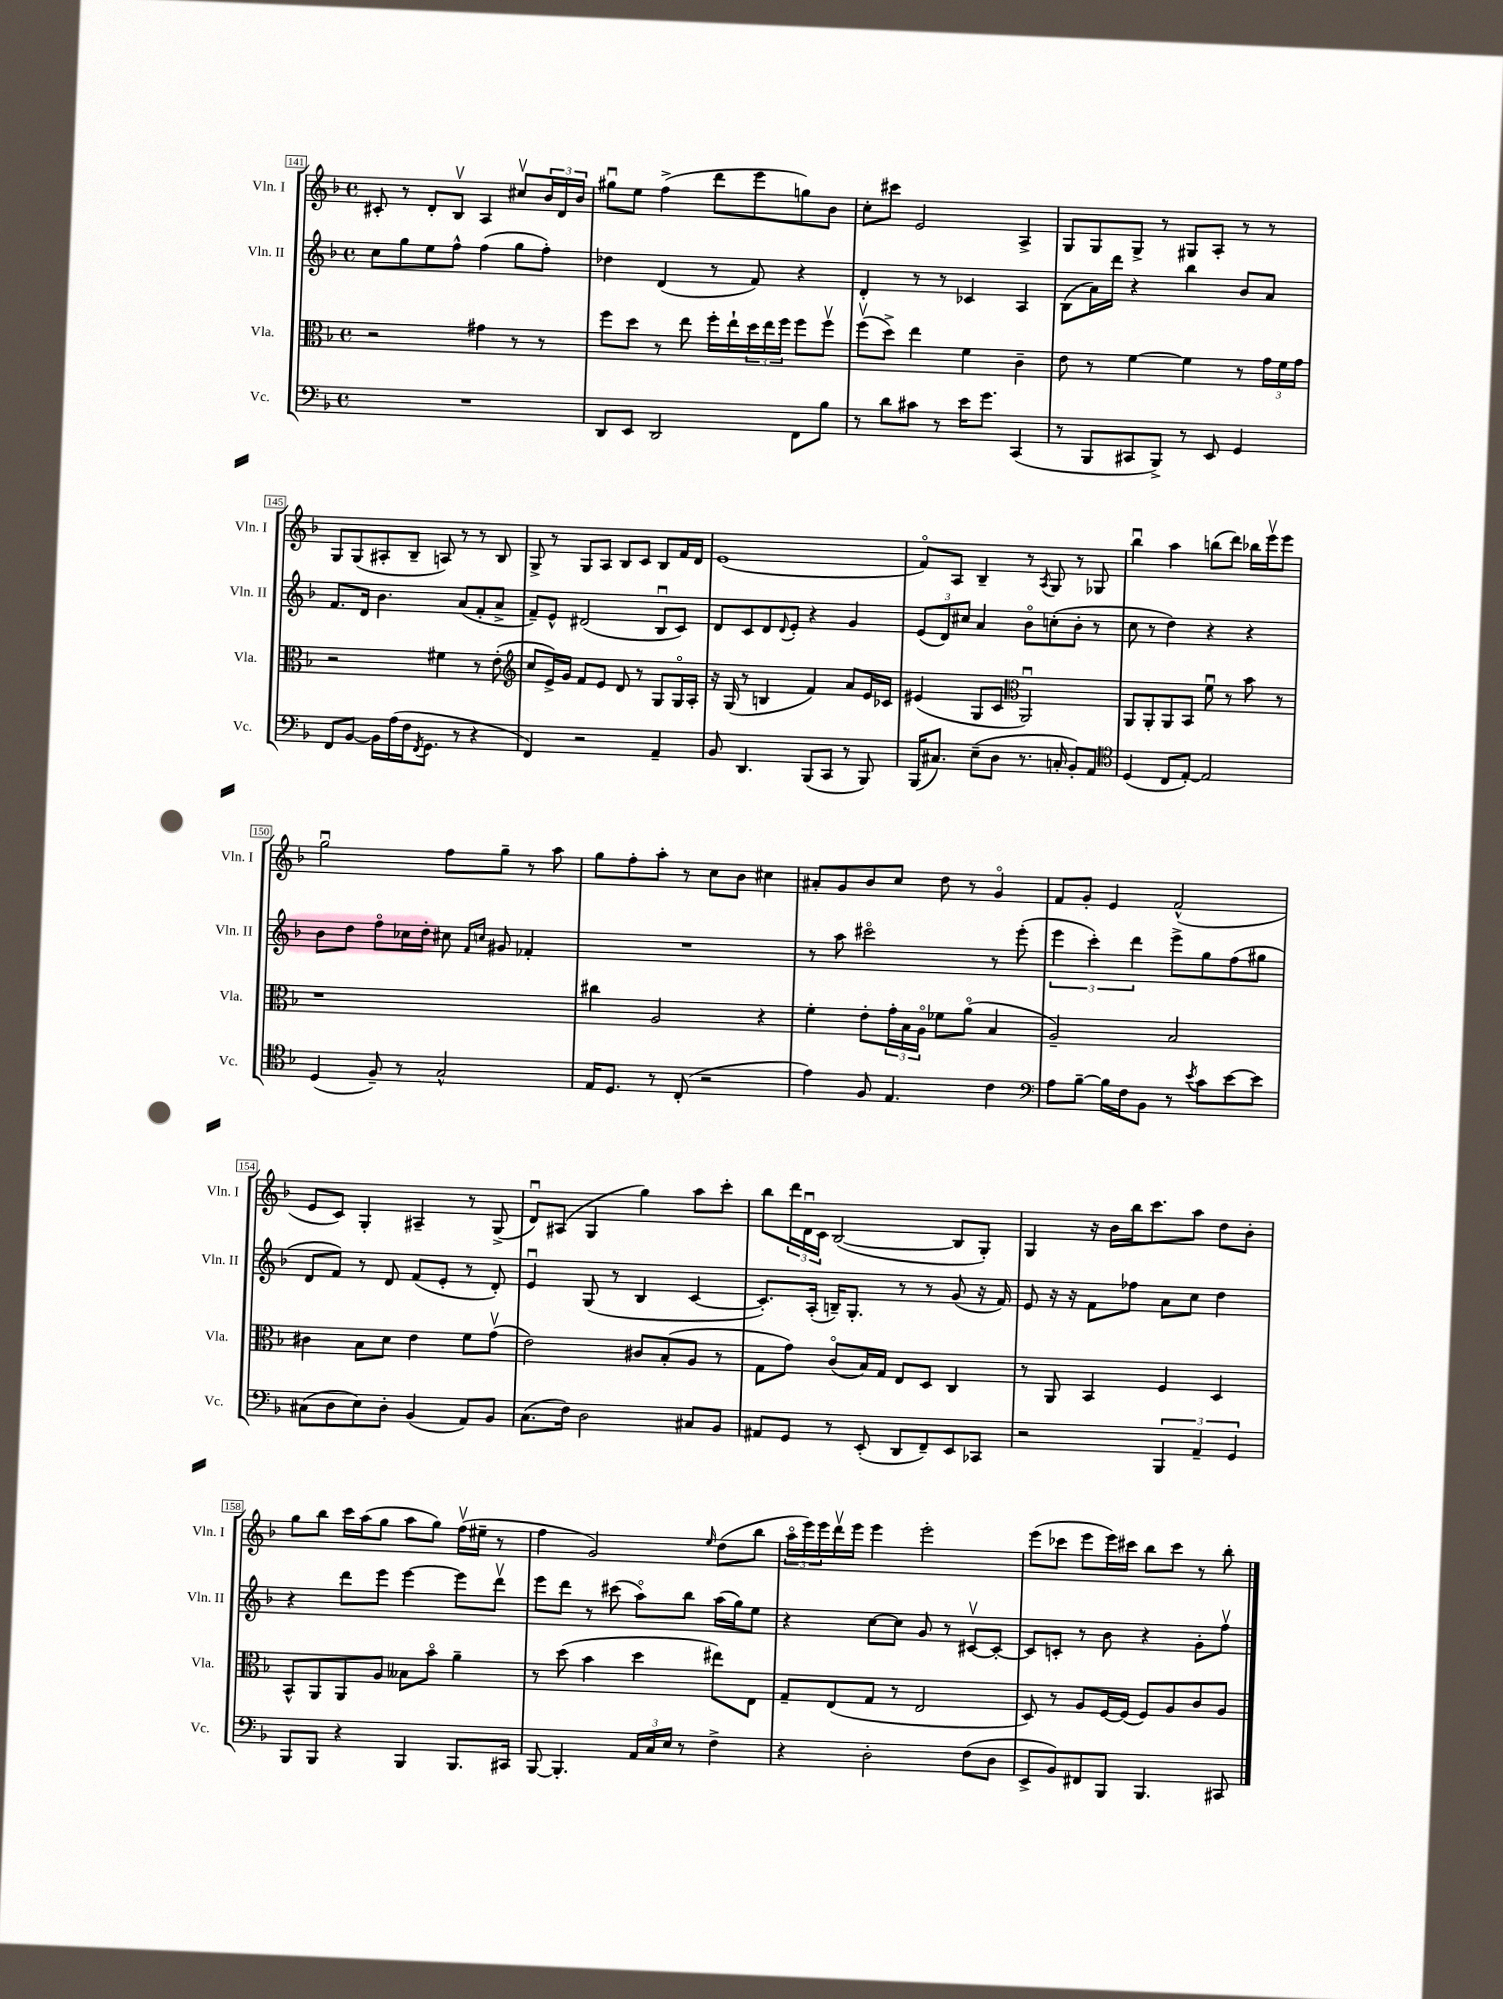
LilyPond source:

<<
\new StaffGroup <<
\new Staff = "s0" \with { instrumentName = "Vln. I" shortInstrumentName = "Vln. I" } {
    \clef treble \key f \major \defaultTimeSignature \time 4/4
    cis'8-. r8 d'8-. bes8\upbow a4 cis''8\upbow \tuplet 3/2 { bes'16 d'16 bes'16 } |
    gis''8\downbow e''8 f''4->( d'''8 e'''8 g''8) bes'8 |
    c''8-. cis'''8 e'2 a4-> |
    g8 g8 g8-> r8 gis8 a8-. r8 r8 |
    g8 g8( ais8-. bes8-- a8) r8 r8 bes8 |
    g8-> r8 g8 a8 bes8 c'8 bes8 f'16 d'16 |
    e'1( |
    f'8\flageolet) a8 bes4-- r8 \acciaccatura { a8 } g8 r8 ges8 |
    bes''4\downbow a''4 b''8( d'''8) bes''16 e'''16\upbow e'''8 |
    g''2\downbow f''8 g''8-- r8 a''8 |
    g''8 f''8-. a''8-. r8 c''8 bes'8 cis''4 |
    ais'8-. g'8 bes'8 c''8 d''8 r8 g'4\flageolet |
    f'8 g'8-. e'4 f'2-^( |
    e'8 c'8) g4-. ais4-- r8 g8->( |
    d'8\downbow) ais8( g4 g''4) a''8 c'''8-. |
    bes''8 \tuplet 3/2 { d'''16 d'16\downbow c'16 } bes2~( bes8 g8-.) |
    g4 r16 bes'16 bes''16 c'''8. a''8 d''8 bes'8-. |
    g''8 bes''8 c'''16 a''16( g''8 a''8 g''8) f''16\upbow( eis''16-- r8 |
    f''4 g'2) \grace { e''16 } d''8( bes''8 |
    \tuplet 3/2 { a''16\flageolet e'''16) e'''16 } d'''16\upbow e'''16 e'''4 e'''2-. |
    e'''8( ces'''8 e'''8 e'''16) cis'''16 bes''8 cis'''8 r8 bes''8-. \bar "|." |
}
\new Staff = "s1" \with { instrumentName = "Vln. II" shortInstrumentName = "Vln. II" } {
    \clef treble \key f \major \defaultTimeSignature \time 4/4
    c''8 g''8 e''8 f''8-^ f''4( g''8 f''8-.) |
    des''4 d'4( r8 f'8) r4 |
    d'4-. r8 r8 ces'4 a4 |
    bes8( a'16) d'''16 r4 bes''4 bes'8 a'8 |
    f'8. d'16 bes'4. a'8( f'8-. a'8-> |
    f'8--) e'8-^ dis'2( bes8\downbow c'8) |
    d'8 c'8 d'8 \appoggiatura { d'8 } e'8-. r4 g'4 |
    \tuplet 3/2 { e'8( d'8) cis''8 } a'4 bes'8\flageolet c''8-.( bes'8-. r8 |
    c''8 r8 d''4) r4 r4 |
    bes'8 d''8 f''8\flageolet ces''16 d''16-. cis''8 \grace { f'16 c''16 } gis'8 fes'4-. |
    R1 |
    r8 a''8 cis'''2\flageolet r8 e'''8-.( |
    \tuplet 3/2 { e'''4 c'''4-.) d'''4 } e'''8-> g''8 f''8( gis''8 |
    d'8 f'8) r8 d'8 f'8( e'8-. r8 d'8-.) |
    e'4\downbow g8( r8 bes4 c'4~ |
    c'8.-.) a16-.( b16--) g8.-. r8 r8 g'8( r16 f'16) |
    e'8 r16 r16 f'8 fes''8 a'8 c''8 d''4 |
    r4 d'''8 e'''8 e'''4~ e'''8 d'''8\upbow |
    e'''8 d'''8 r8 cis'''8( a''8\flageolet) bes''8 a''16( g''16) e''8 |
    r4 c''8~ c''8 g'8 r8 cis'8~\upbow cis'8~-. |
    cis'8 c'8-. r8 bes'8 r4 g'8-. f''8\upbow \bar "|." |
}
\new Staff = "s2" \with { instrumentName = "Vla." shortInstrumentName = "Vla." } {
    \clef alto \key f \major \defaultTimeSignature \time 4/4
    r2 gis'4 r8 r8 |
    f''8 d''8 r8 e''8 f''16-. e''16-! \tuplet 3/2 { d''16 e''16 f''16 } f''8 f''8\upbow |
    f''8\upbow( d''8->) e''4 f'4 c'4-- |
    e'8 r8 f'4~ f'4 r8 \tuplet 3/2 { g'16 f'16 g'16 } |
    r2 fis'4 r8 e'8-.( |
    \clef treble c''8 e'16->) g'16 f'8 e'8 d'8 r8 g8 g16\flageolet a16-. |
    r16 g16( r8 b4 f'4) a'8 e'16 ces'16 |
    eis'4( g8 c'8 \clef alto a,2\downbow) |
    a,8 a,8-. a,8 bes,8 f'8\downbow r8 bes'8 r8 |
    r1 |
    cis''4 a2 r4 |
    f'4-. e'8-. \tuplet 3/2 { g'16-. bes16 a16\flageolet } fes'8 a'8\flageolet( bes4 |
    a2--) bes2 |
    cis'4 bes8 d'8 e'4 f'8 g'8\upbow( |
    e'2) cis'8 bes8-.( a8 r8 |
    g8 g'8) c'8\flageolet( bes16) g16 e8 d8 c4 |
    r8 a,8 bes,4 f4 d4 |
    bes,8-^ a,8 a,8 a8 beses8 bes'8\flageolet a'4-- |
    r8 d''8( bes'4 d''4 eis''8) e8 |
    g8-- e8( g8 r8 e2 |
    d8) r8 a8 f16~ f16( f8) a8 c'8 a8 \bar "|." |
}
\new Staff = "s3" \with { instrumentName = "Vc." shortInstrumentName = "Vc." } {
    \clef bass \key f \major \defaultTimeSignature \time 4/4
    R1 |
    d,8 e,8 d,2 f,8 bes8 |
    r8 d'8 cis'8 r8 e'16 g'8. c,4( |
    r8 bes,,8 cis,8 bes,,8->) r8 e,8 g,4 |
    f,8 bes,8~ bes,16 a16( f16 \acciaccatura { f,8 } g,8. r8 r4 |
    f,4) r2 a,4-- |
    bes,8 d,4. bes,,8( c,8 r8 bes,,8) |
    bes,,16( cis8.) e8--( d8 r8. c16-. bes,8-.) a,8 |
    \clef tenor d4( c8 e8~-.) e2 |
    d4( f8--) r8 g2-^ |
    e16 d8. r8 c8-.( r2 |
    e'4) f8 e4. c'4 |
    \clef bass a8 bes8~-- bes16 f16 bes,8 r8 \acciaccatura { e'8 } c'8 e'8~ e'8 |
    cis8( d8 e8) d8-. bes,4( a,8) bes,8 |
    c8.( f16) d2 cis8 bes,8 |
    ais,8 g,8 r8 e,8-.( d,8 f,8--) e,8 ces,8 |
    r2 \tuplet 3/2 { bes,,4 a,4-- g,4 } |
    bes,,8 bes,,8 r4 bes,,4 bes,,8. cis,16 |
    bes,,8~ bes,,4.-. \tuplet 3/2 { a,16 c16 e16 } r8 f4-> |
    r4 d2-. f8( d8 |
    e,8-> bes,8) fis,8 bes,,8 bes,,4. cis,8 \bar "|." |
}
>>
>>
\layout { \context { \Score currentBarNumber = #141 \override BarNumber.stencil = #(make-stencil-boxer 0.1 0.3 ly:text-interface::print) } }
